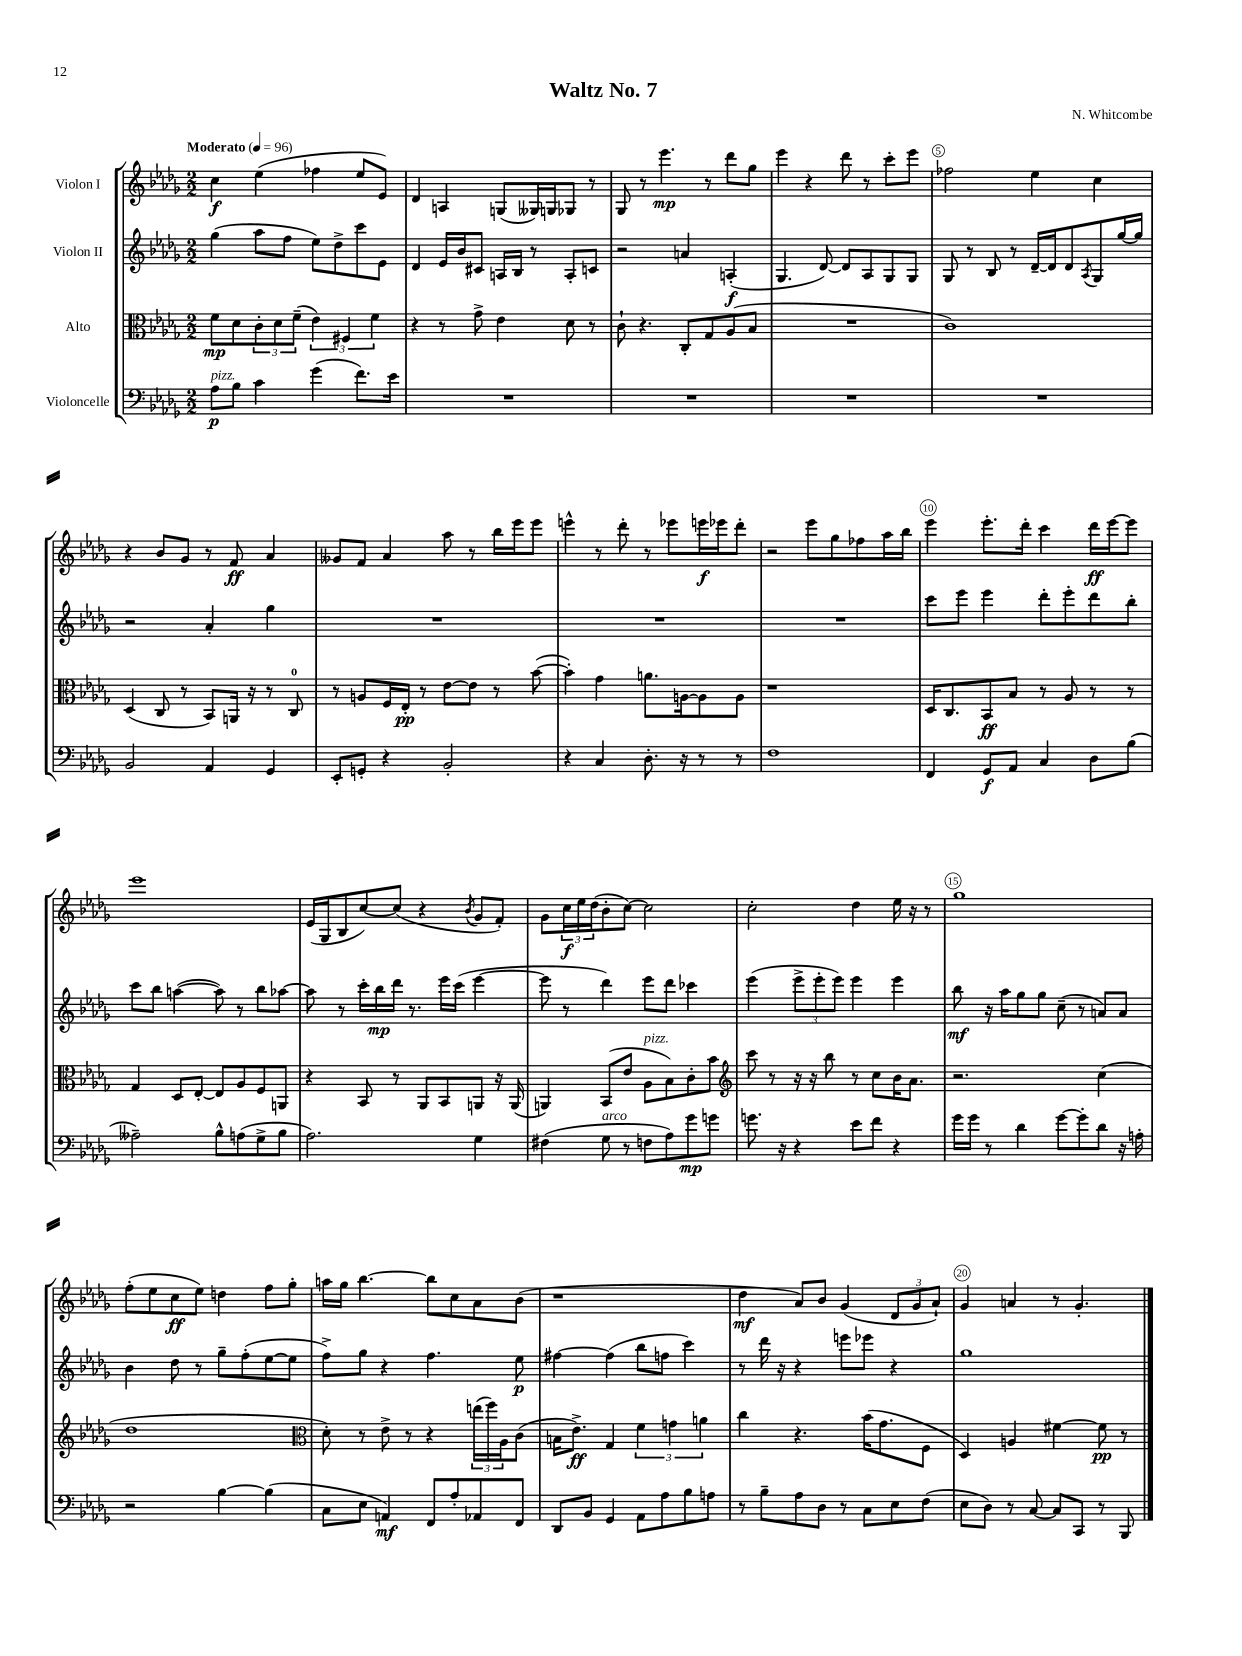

**kern	**kern	**kern	**kern
*staff4	*staff3	*staff2	*staff1
*clefF4	*clefC3	*clefG2	*clefG2
*k[b-e-a-d-g-]	*k[b-e-a-d-g-]	*k[b-e-a-d-g-]	*k[b-e-a-d-g-]
*M2/2	*M2/2	*M2/2	*M2/2
*MM96	*MM96	*MM96	*MM96
8A-\L	8f\L	(4gg-\	4cc\
8B-\J	8d-\	.	.
4c\	12c'\	8aa-\L	(4ee-\
.	12d-\	.	.
.	.	8ff\J	.
.	(12f~\J	.	.
(4g-\	6e-\)	8ee-\L)	4ff-\
.	.	8dd-^\	.
.	6F#/	.	.
8.f\L)	.	8ccc\	8ee-/L
.	6f\	.	.
.	.	8e-\J	8e-/J)
16e-\Jk	.	.	.
=	=	=	=
1r	4r	4d-/	4d-/
.	8r	16e-/LL	4A/
.	.	16b-/J	.
.	8g-^\	8c#/J	.
.	4e-\	16A/LL	(8G/L
.	.	16B-/JJ	.
.	.	8r	16G--/L)
.	.	.	16G/J
.	8d-\	8A'/L	8G-/J
.	8r	8c/J	8r
=	=	=	=
1r	8c`\	2r	8G-/
.	4.r	.	8r
.	.	.	4.eee-\
.	8C'/L	4a/	.
.	8G-/	.	8r
.	(8A-/	(4A'/	8ddd-\L
.	8B-/J	.	8gg-\J
=	=	=	=
1r	1r	4.G-/	4eee-\
.	.	.	4r
.	.	[8d-/)	.
.	.	8d-/]L	8ddd-\
.	.	8A-/	8r
.	.	8G-/	8ccc'\L
.	.	8G-/J	8eee-\J
=	=	=	=
1r	1c)	8G-/	2ff-\
.	.	8r	.
.	.	8B-/	.
.	.	8r	.
.	.	[16d-~/LL	4ee-\
.	.	16d-/]J	.
.	.	8d-/	.
.	.	8qA-/	.
.	.	8G-/	4cc\
.	.	[16gg-/L	.
.	.	16gg-/]JJ	.
=	=	=	=
2BB-/	(4D-/	2r	4r
.	8C/	.	8b-/L
.	8r	.	8g-/J
4AA-/	8BB-/L)	4a-'/	8r
.	16AA/Jk	.	8f/
.	16r	.	.
4GG-/	8r	4gg-\	4a-/
.	8C/	.	.
=	=	=	=
8EE-'/L	8r	1r	8g--/L
8GG'/J	8A/L	.	8f/J
4r	16F/L	.	4a-/
.	16E-'/JJ	.	.
.	8r	.	.
2BB-'/	[8e-\L	.	8aa-\
.	8e-\]J	.	8r
.	8r	.	16bb-\LL
.	.	.	16eee-\J
.	([8b-\	.	8eee-\J
=	=	=	=
4r	4b-'\])	1r	4eee^^\
4C/	4g-\	.	8r
.	.	.	8ddd-'\
8.D-'\	8.a\L	.	8r
.	.	.	8eee-\L
16r	[16A\k	.	.
8r	8A\]	.	16eee\L
.	.	.	16eee-\J
8r	8A\J	.	8ddd-'\J
=	=	=	=
1F	1r	1r	2r
.	.	.	8eee-\L
.	.	.	8gg-\
.	.	.	8ff-\
.	.	.	16aa-\L
.	.	.	16bb-\JJ
=	=	=	=
4FF/	16D-/LK	8ccc\L	4eee-\
.	8.C/	.	.
.	.	8eee-\J	.
8GG-/L	8BB-/	4eee-\	8.eee-'\L
8AA-/J	8B-/J	.	.
.	.	.	16ddd-'\Jk
4C/	8r	8ddd-'\L	4ccc\
.	8A-/	8eee-'\	.
8D-\L	8r	8ddd-\	16ddd-\LL
.	.	.	[16eee-\J
(8B-\J	8r	8bb-'\J	8eee-\]J
=	=	=	=
2A--~\)	4G-/	8ccc\L	1eee-
.	.	8bb-\J	.
.	8D-/L	([4aa\	.
.	[8E-'/J	.	.
8B-^^\L	8E-/]L	8aa\])	.
(8A\	8A-/	8r	.
8G-^\	8F/	8bb-\L	.
8B-\J	8AA/J	[8aa-\J	.
=	=	=	=
2.A-\)	4r	8aa-\]	(16e-/LL
.	.	.	16G-/J
.	.	8r	8B-/
.	8BB-/	16ccc'\LL	[8cc/)
.	.	16bb-\	.
.	8r	16ddd-\JJ	(8cc/]J
.	.	8.r	.
.	8AA-/L	.	4r
.	8BB-/	16eee-\LL	.
.	.	(16ccc\JJ	.
.	.	.	8qb-/
4G-\	8AA/J	[4eee-\	8g-/L
.	16r	.	8f'/J)
.	(16AA/	.	.
=	=	=	=
(4F#\	4AA/)	8eee-\]	8g-\L
.	.	8r	24cc\L
.	.	.	24ee-\
.	.	.	(24dd-\J
8G-\	(8BB-/L	4ddd-\)	8b-'\
8r	8e-/J	.	[8cc\J)
8F\L	8A-\L	8eee-\L	2cc\]
8A-\)	8B-\)	8ddd-\J	.
8g-\	8c'\	4ccc-\	.
8g\J	8b-\J	.	.
=	=	=	=
*	*clefG2	*	*
8.g\	8ccc\	(4eee-\	2cc'\
.	8r	.	.
16r	.	.	.
4r	16r	12eee-^\L	.
.	16r	.	.
.	.	12eee-'\	.
.	8bb-\	.	.
.	.	12eee-\J)	.
8e-\L	8r	4eee-\	4dd-\
8f\J	8cc\L	.	.
4r	16b-\K	4eee-\	16ee-\
.	8.a-\J	.	16r
.	.	.	8r
=	=	=	=
16g-\LL	2.r	8bb-\	1gg-
16g-\JJ	.	.	.
8r	.	16r	.
.	.	16aa-\LK	.
4d-\	.	8gg-\	.
.	.	8gg-\J	.
[8g-\L	.	(8cc~\	.
8g-'\]	.	8r	.
8d-\J	(4cc\	8a/L)	.
16r	.	8a/J	.
16A'\	.	.	.
=	=	=	=
2r	1dd-	4b-\	(8ff'\L
.	.	.	8ee-\
.	.	8dd-\	8cc\
.	.	8r	8ee-\J)
[4B-\	.	8gg-~\L	4dd\
.	.	(8ff'\	.
(4B-\]	.	[8ee-\	8ff\L
.	.	8ee-\]J	8gg-'\J
=	=	=	=
*	*clefC3	*	*
8C\L	8d-'\)	8ff^\L)	16aa\LL
.	.	.	16gg-\JJ
8E-\J	8r	8gg-\J	[4.bb-\
4AA/)	8e-^\	4r	.
.	8r	.	.
8FF/L	4r	4.ff\	8bb-\]L
8A-'/	.	.	8cc\
8AA-/	(24ee\LL	.	8a-\
.	24ff\)	.	.
.	24A-\J	.	.
8FF/J	(8c\J	8ee-\	(8b-\J
=	=	=	=
8DD-/L	16B\LK	[4ff#\	1r
.	8.e-^\J)	.	.
8BB-/J	.	.	.
4GG-/	4G-/	(4ff#\]	.
8AA-\L	6f\	8bb-\L	.
8A-\	.	8ff\J	.
.	6g\	.	.
8B-\	.	4ccc\)	.
.	6a\	.	.
8A\J	.	.	.
=	=	=	=
8r	4cc\	8r	4dd-\
8B-~\L	.	16ddd-\	.
.	.	16r	.
8A-\	4.r	4r	8a-/L)
8D-\J	.	.	8b-/J
8r	.	8eee\L	(4g-/
8C\L	(16b-\LK	8eee-\J	.
.	8.g-\	.	.
8E-\	.	4r	12d-/L
.	.	.	12g-/
(8F\J	8F\J	.	.
.	.	.	12a-`/J)
=	=	=	=
8E-\L	4D-/)	1gg-	4g-/
8D-\J)	.	.	.
8r	4A/	.	4a/
[8C/	.	.	.
8C/]L	[4f#\	.	8r
8CC/J	.	.	4.g-'/
8r	8f#\]	.	.
8BBB-/	8r	.	.
==	==	==	==
*-	*-	*-	*-
